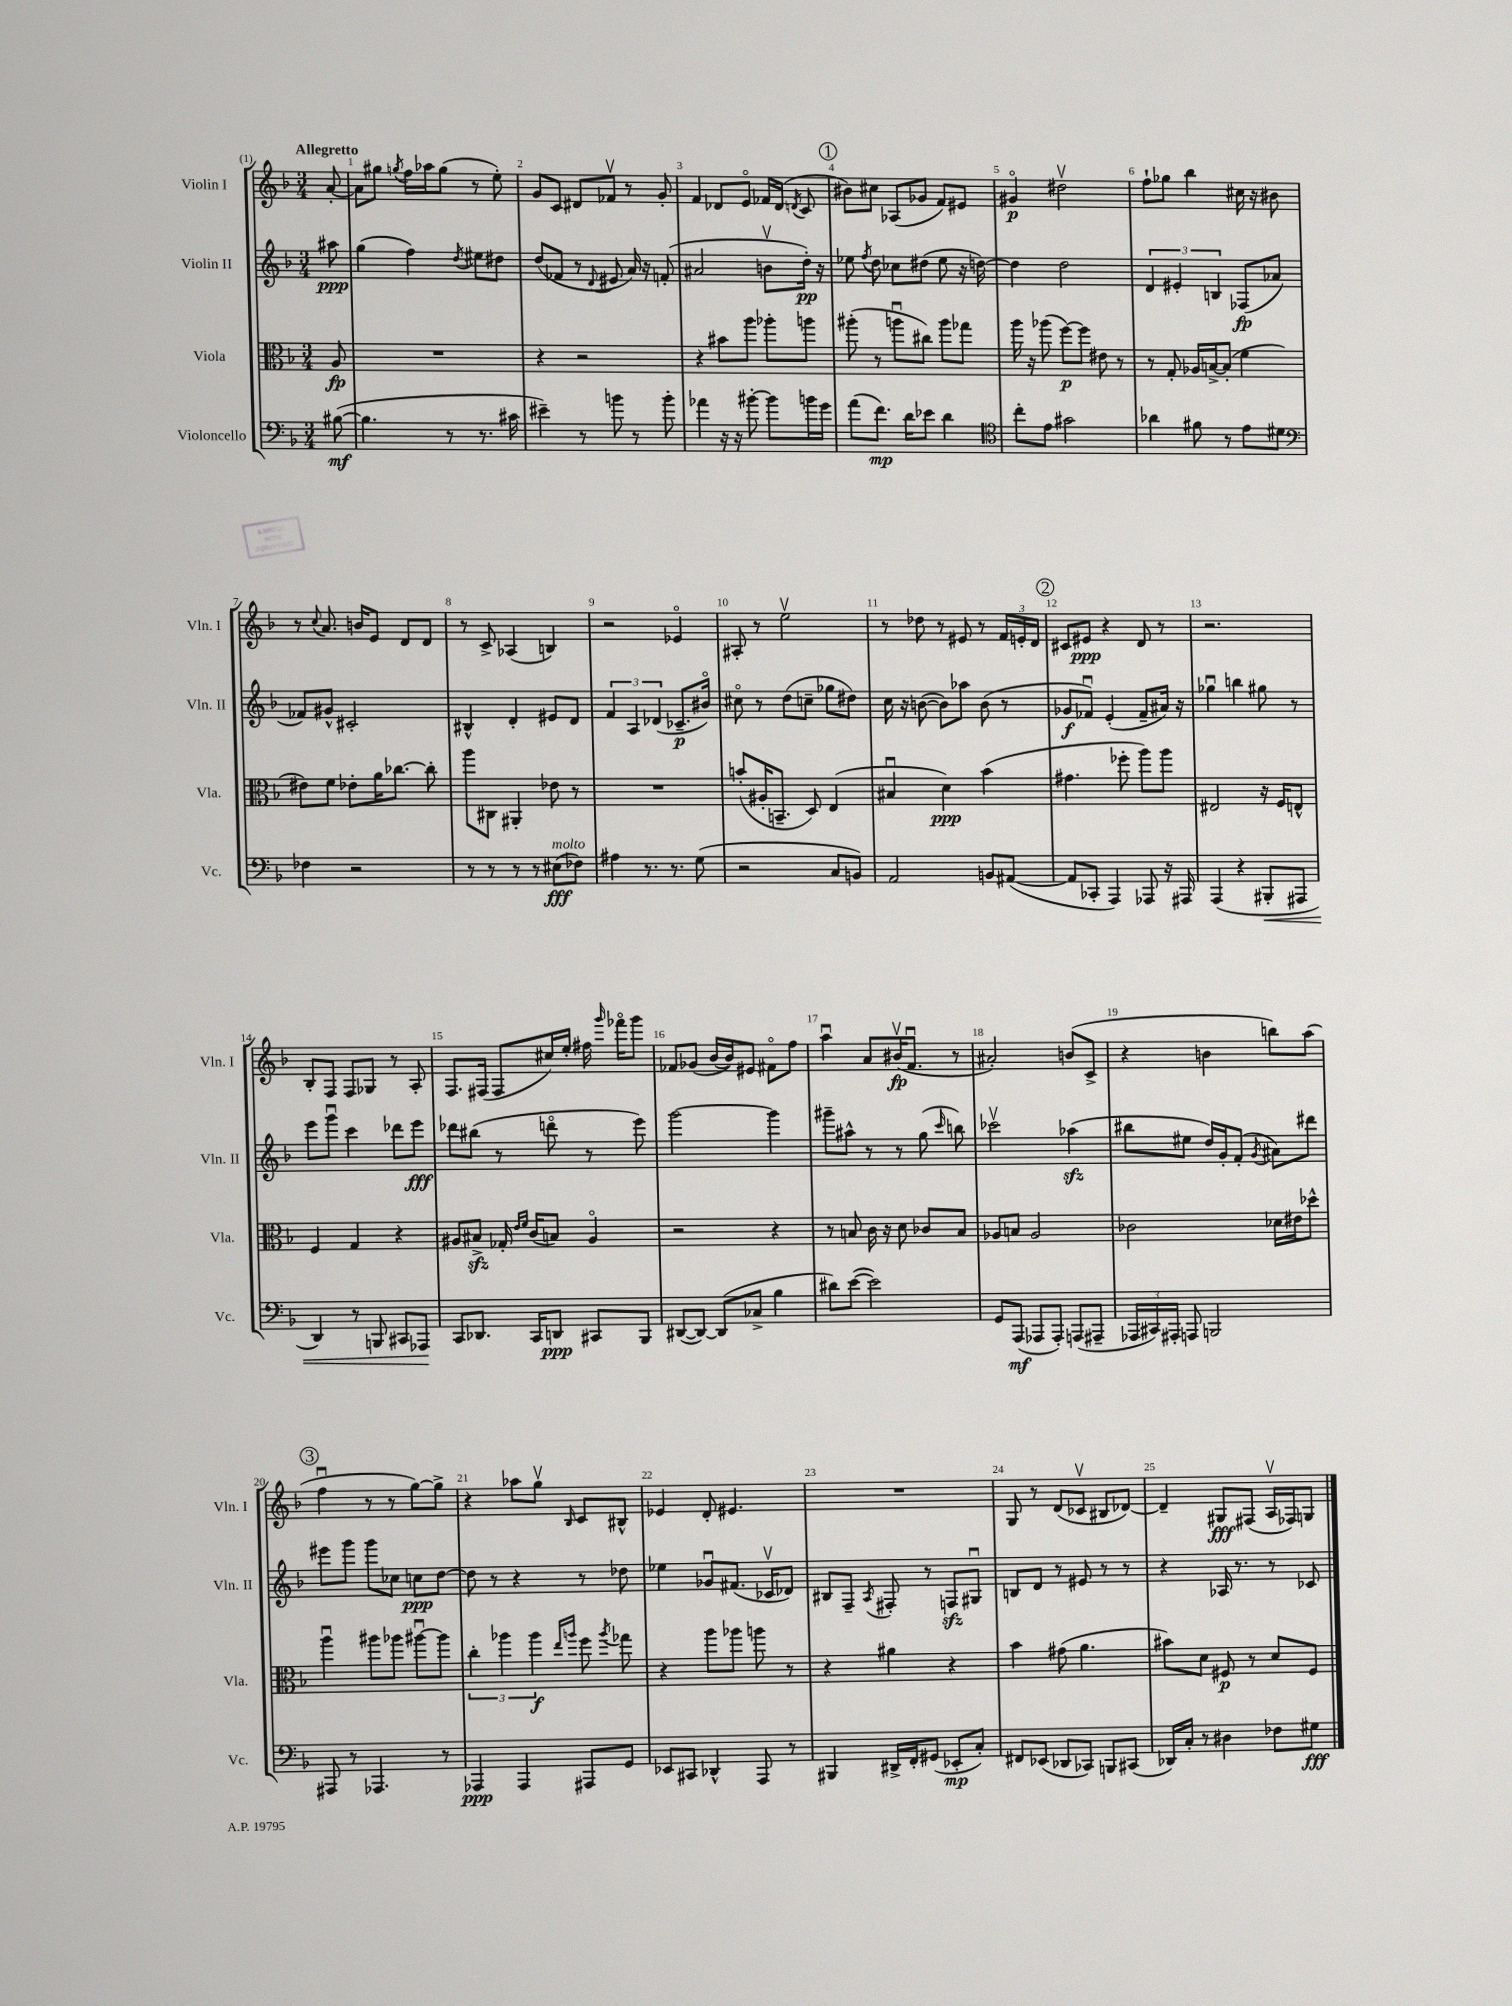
<<
\new StaffGroup <<
\new Staff = "s0" \with { instrumentName = "Violin I" shortInstrumentName = "Vln. I" } {
    \clef treble \key f \major \numericTimeSignature \time 3/4 \partial 8 \tempo "Allegretto"
    \autoBeamOff a'8~-. |
    a'8[ gis''8] \acciaccatura { g''8 } f''16[ aes''16 g''8]( r8 e''8-.) |
    g'8[ c'8] dis'8[ fes'8]\upbow r8 g'8-. |
    f'4 des'8[ e'8]\flageolet fes'16[ des'16]( \acciaccatura { d'8 } c'8 |
    \mark \markup { \circle "1" } bis'8[) cis''8] aes8[( ges'8] f'8[) eis'8] |
    gis'4\flageolet\p dis''2\upbow |
    f''8[-! ges''8] bes''4 cis''16 r16 bis'8 |
    r8 \appoggiatura { c''8 } a'8. b'16[ e'8] d'8[ d'8] |
    r8 c'8-> aes4( b4) |
    r2 ees'4\flageolet |
    ais8-. r8 e''2\upbow |
    r8 des''8 r8 eis'8 r8 \tuplet 3/2 { f'16[ e'16-. d'16] } |
    \mark \markup { \circle "2" } cis'8[ eis'8]\ppp r4 d'8 r8 |
    r2. |
    bes8[-. f8] f8[ ges8] r8 a8-. |
    f8.[ fis16]( fis8[ cis''16) e''16]-. fis''16 \grace { g'''16 } fes'''16[\flageolet g'''8] |
    fes'8[ ges'8]( bes'16[~ bes'16) eis'8] fis'8[\flageolet f''8] |
    a''4\downbow a'8[ bis'16\upbow\fp( f'8.]\downbow r8 |
    ais'2-.) b'8[( c'8]-> |
    r4 b'4 b''8[) a''8]( |
    \mark \markup { \circle "3" } f''4\downbow r8 r8 g''8[~) g''8]-> |
    r4 aes''8[ g''8]\upbow \grace { bes16 } c'8[ bis8]-^ |
    ees'4 d'8-. eis'4. |
    R2. |
    g8 r8 d'8[( ces'8]\upbow bis8[ des'8]~) |
    des'4-- gis8[\fff fis8]( a16[\upbow fes16) g8] \bar "|." |
}
\new Staff = "s1" \with { instrumentName = "Violin II" shortInstrumentName = "Vln. II" } {
    \clef treble \key f \major \numericTimeSignature \time 3/4 \partial 8
    \autoBeamOff ais''8\ppp |
    g''4( f''4) \acciaccatura { d''8 } eis''8[ dis''8] |
    d''8[( fes'8] r8 \appoggiatura { d'8 } eis'8 a'16) r16 f'8-.( |
    ais'2 b'8[\upbow d''16]-.\pp) r16 |
    \mark \markup { \circle "1" } ees''8 \acciaccatura { f''8 } d''8 ces''8[ dis''8]( ees''8 r16 d''16~) |
    d''4 d''2 |
    \tuplet 3/2 { d'4 eis'4-. b4 } fes8[\fp( aes'8] |
    fes'8[) gis'8]-^ cis'2-. |
    bis4-^ d'4-. eis'8[ d'8] |
    \tuplet 3/2 { f'4 a4 des'4( } ces'8.[--\p bis'16]\flageolet) |
    cis''8\flageolet r8 d''8[( c''8]-- ges''8[ dis''8]) |
    c''16 r16 b'8~( b'8[) aes''8] b'8( r8 |
    \mark \markup { \circle "2" } ges'8[\f fes'8]\downbow) e'4-.( fes'8[-- ais'16]) r16 |
    ges''4\downbow b''4 gis''8 r8 |
    e'''8[ g'''8]\downbow c'''4 des'''8[ e'''8]\fff |
    des'''8[ bis''8]( r8 d'''8\flageolet r8 e'''8) |
    g'''2~ g'''4 |
    gis'''8[-- ais''8]-^ r8 r8 g''8( \grace { c'''16 } b''8) |
    ces'''2\upbow aes''4\sfz( |
    bis''8[ eis''8] d''16[) g'16-. f'8]-.( \acciaccatura { g'8 } ais'8[) dis'''8] |
    \mark \markup { \circle "3" } eis'''8[ g'''8] g'''8[ ces''8] c''8[\ppp d''8]~ |
    d''8 r8 r4 r8 des''8 |
    ees''4 ges'8[\downbow fis'8.]( ces'16[\upbow des'8]) |
    bis8[ f8]-- \acciaccatura { a8 } fis8-. r8 f8[\sfz gis8]\downbow |
    b8[ d'8] r8 eis'8 r8 r8 |
    r4 aes16 r8. r8 ces'8 \bar "|." |
}
\new Staff = "s2" \with { instrumentName = "Viola" shortInstrumentName = "Vla." } {
    \clef alto \key f \major \numericTimeSignature \time 3/4 \partial 8
    \autoBeamOff a8\fp |
    R2. |
    r4 r2 |
    r4 bis'8[ a''8] aes''8[-. a''8] |
    \mark \markup { \circle "1" } ais''8-.( r8 a''8[\downbow cis''8]) a''8[ ges''8] |
    a''16 r16 aes''8( f''8[~\p) f''8] eis'8 r8 |
    r8 g8-. aes16[ b16~-> b8]-.( f'4 |
    eis'8[) f'8] ees'8[-. a'16 ces''8.]~ ces''8-. |
    a''8[ cis8] ais,4-. ees'8 r8 |
    R2. |
    b'8[-.( ais16-. b,8.]-- d8) e4( |
    bis4\downbow d'4\ppp) bes'4( |
    \mark \markup { \circle "2" } gis'4. fes''8-. a''8[) a''8] |
    eis2 r16 f16[ e8]-^ |
    f4 g4 r4 |
    ais8[ bis8]->\sfz ges16-. \grace { e'16[ f'16] } c'16[( b8]) ais4\flageolet |
    r2 r4 |
    r8 b8 c'16 r16 d'8 ces'8[ b8] |
    aes8[ b8] aes2 |
    ces'2 des'16[ eis'16 des''8]-^ |
    \mark \markup { \circle "3" } a''4\downbow ais''8[ aes''8] ais''8[~\downbow ais''8] |
    \tuplet 3/2 { c''4-. aes''4 aes''4\f } \grace { e''16[ a''16] } f''8 \acciaccatura { a''8 } ges''8 |
    r4 a''8[ aes''8] a''8 r8 |
    r4 ais'4 r4 |
    bes'4 gis'8( a'4. |
    bis'8[) d'8] fis8\p r8 d'8[ fis8] \bar "|." |
}
\new Staff = "s3" \with { instrumentName = "Violoncello" shortInstrumentName = "Vc." } {
    \clef bass \key f \major \numericTimeSignature \time 3/4 \partial 8
    \autoBeamOff bis8~\mf( |
    bis4. r8 r8. cis'16 |
    eis'4--) r8 b'8 r8 b'8-. |
    aes'4 r16 r16 bis'8~-. bis'8[ b'16 g'16] |
    \mark \markup { \circle "1" } a'8[( f'8.]\mp) d'16[ ees'8] d'4 |
    \clef tenor c''8[-. e'8] gis'2 |
    aes'4 fis'8 r8 e'8[ dis'8] |
    \clef bass fes4 r2 |
    r8 r8 r8 r8 eis8[\fff^\markup { \italic "molto" }( fes8]) |
    ais4 r8. r8. g8( |
    r2 c8[ b,8]) |
    a,2 b,8[ ais,8]~( |
    \mark \markup { \circle "2" } ais,8[ ces,8]-. a,,4) aes,,8 r16 ais,,16 |
    a,,4( r4 bis,,8[-.\< ais,,8] |
    d,4) r8 b,,8 cis,8[ aes,,8]\! |
    c,8[ des,8.] c,16[ d,8]\ppp cis,8[ bes,,8] |
    dis,8[~( dis,8]~) dis,8[( ces8]-> bes4 |
    dis'8[) e'8]~( e'2) |
    g,8[ a,,8]\mf( aes,,8[ aes,,8]-.) a,,8[( ais,,8]-- |
    \tuplet 3/2 { aes,,16[ cis,16) ais,,16]-. } a,,8 b,,2 |
    \mark \markup { \circle "3" } ais,,8 r8 aes,,4. r8 |
    aes,,4\ppp aes,,4 ais,,8[ g,8] |
    ees,8[ cis,8] des,4-^ a,,8 r8 |
    bis,,4 dis,16[-> f,16-. gis,8]( ees,8[-.\mp c8]-.) |
    fis,8[ ees,8]( des,8[ ces,8]) b,,8[ cis,8]( |
    des,16[) c16]-. r8 dis4 fes8[ gis8]\fff \bar "|." |
}
>>
>>
\layout { \context { \Score \override BarNumber.break-visibility = ##(#f #t #t) barNumberVisibility = #all-bar-numbers-visible } }
